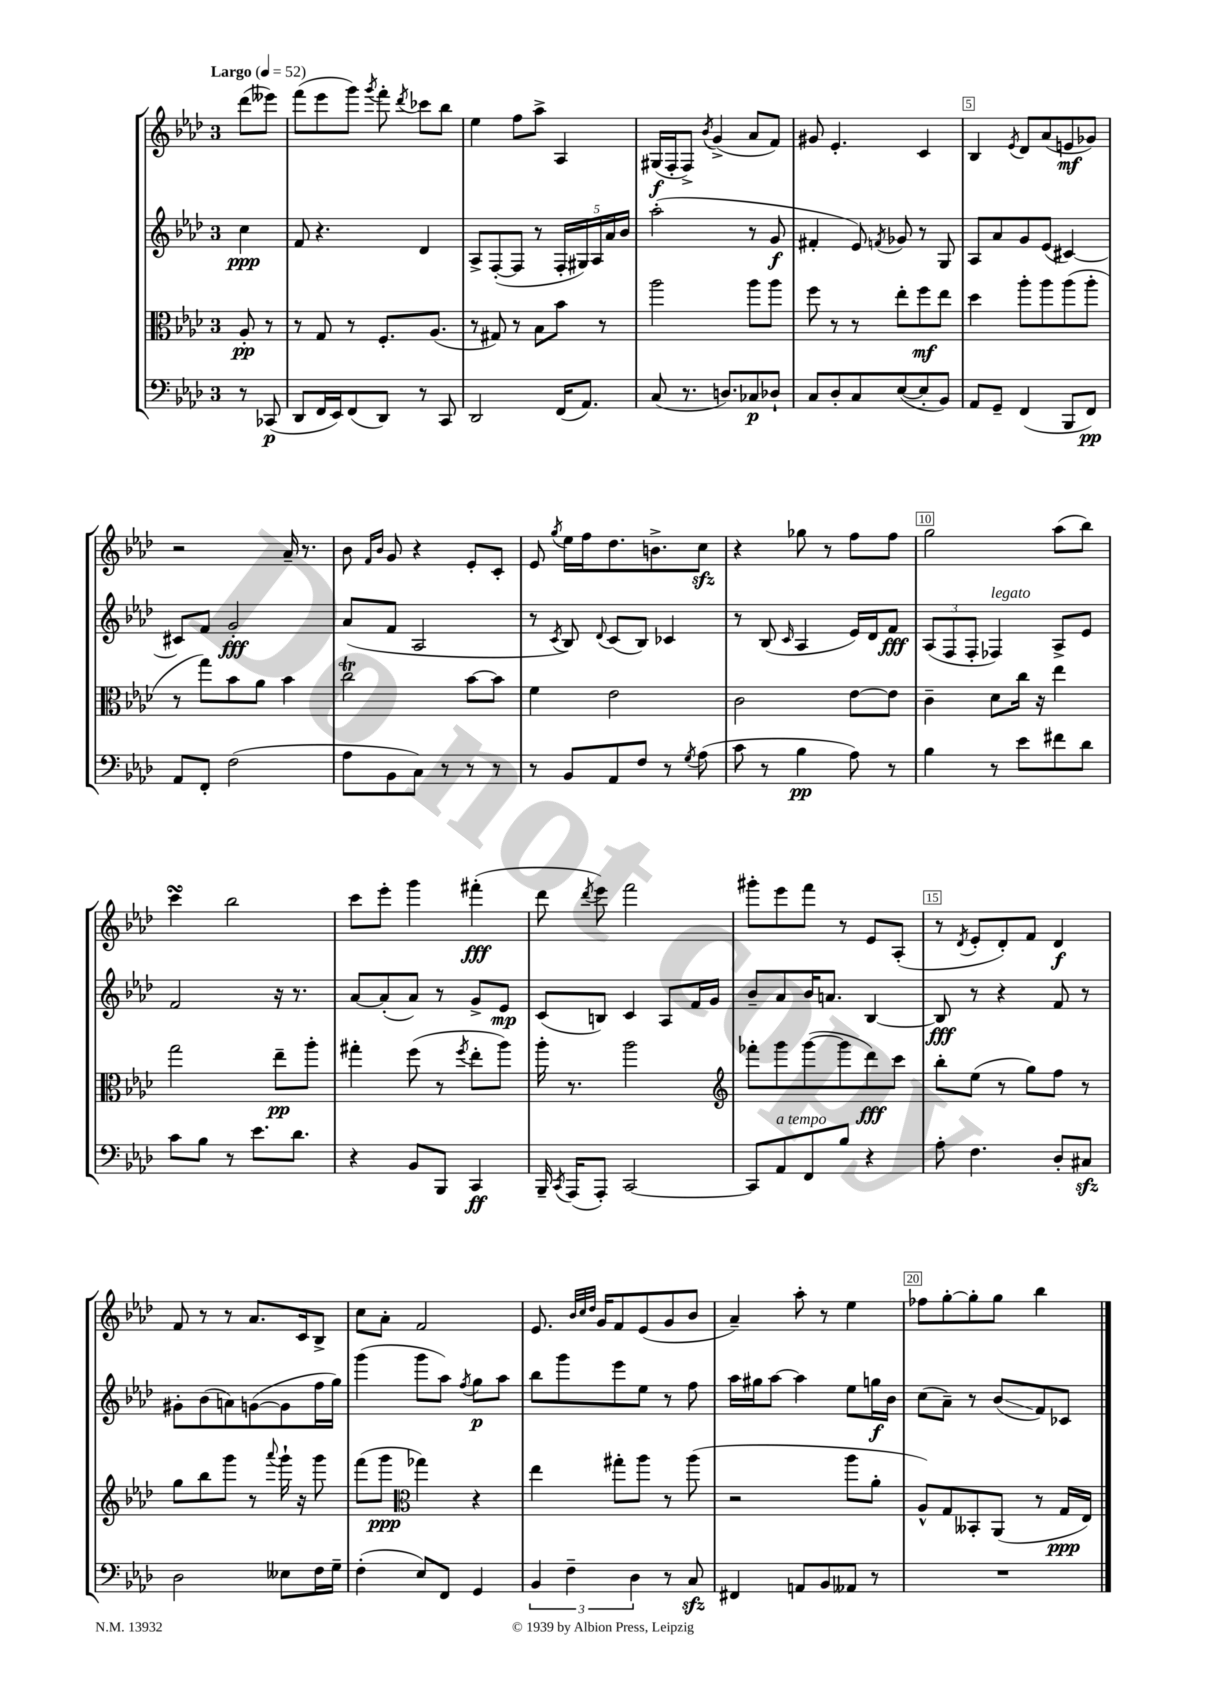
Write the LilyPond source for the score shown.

<<
\new StaffGroup <<
\new Staff = "s0" {
    \clef treble \key aes \major \once \override Staff.TimeSignature.style = #'single-digit \time 3/4 \partial 4 \tempo "Largo" 4 = 52
    \autoBeamOff des'''8[( eeses'''8]) |
    f'''8[( ees'''8 g'''8]) \acciaccatura { g'''8 } f'''8-. \acciaccatura { des'''8 } ces'''8[ bes''8] |
    ees''4 f''8[ aes''8]-> aes4 |
    gis16[\f( f16-. f8]->) \acciaccatura { bes'8 } g'4->( aes'8[ f'8]) |
    gis'8 ees'4.-. c'4 |
    bes4 \acciaccatura { ees'8 } des'8[ aes'8( e'8\mf ges'8]) |
    r2 aes'16-- r8. |
    bes'8 \grace { f'16[ bes'16] } g'8 r4 ees'8[-. c'8]-. |
    ees'8 \acciaccatura { g''8 } ees''16[ f''16 des''8. b'8.-> c''8]\sfz |
    r4 ges''8 r8 f''8[ f''8] |
    g''2 aes''8[( bes''8]) |
    c'''4\turn bes''2 |
    c'''8[ ees'''8]-. g'''4 fis'''4-.\fff( |
    des'''8 \acciaccatura { des'''8 } ees'''8) f'''2 |
    gis'''8[-. ees'''8 f'''8] r8 ees'8[ aes8]-.( |
    r8 \acciaccatura { des'8 } ees'8[-. des'8-.) f'8] des'4\f |
    f'8 r8 r8 aes'8.[ c'16 bes8]-> |
    c''8[ aes'8]-. f'2 |
    ees'8. \grace { bes'32[ c''32 des''32] } g'16[ f'8 ees'8( g'8 bes'8] |
    aes'4--) aes''8-. r8 ees''4 |
    fes''8[ g''8~-. g''8-. g''8] bes''4 \bar "|." |
}
\new Staff = "s1" {
    \clef treble \key aes \major \once \override Staff.TimeSignature.style = #'single-digit \time 3/4 \partial 4
    \autoBeamOff c''4\ppp |
    f'8 r4. des'4 |
    aes8[-> f8~-.( f8] r8 \tuplet 5/4 { f16[-. gis16) aes16 aes'16 bes'16] } |
    aes''2-.( r8 g'8\f |
    fis'4-. ees'8) \acciaccatura { f'8 } ges'8 r8 g8 |
    aes8[ aes'8 g'8 ees'8]( cis'4~) |
    cis'8[ f'8] g'2-.\fff |
    aes'8[( f'8] aes2 |
    r8 \acciaccatura { c'8 } bes8) \appoggiatura { des'8 } c'8[( bes8]) ces'4 |
    r8 bes8( \grace { c'16 } aes4 ees'16[) des'16 f'8]\fff |
    \tuplet 3/2 { aes8[( f8 f8]-. } fes4^\markup { \italic "legato" }) aes8[-> ees'8] |
    f'2 r16 r8. |
    aes'8[~ aes'8-.( aes'8]) r8 g'8[-> ees'8]\mp |
    c'8[( b8]) c'4 aes8[ f'16 g'16] |
    bes'8[-- aes'8 bes'16 a'8.] bes4~ |
    bes8\fff r8 r4 f'8 r8 |
    gis'8[-. bes'8( a'8) g'8~( g'8 f''16 g''16]) |
    g'''4( g'''8[ aes''8]) \acciaccatura { f''8 } g''8[\p aes''8] |
    bes''8[ g'''8 ees'''8 ees''8] r8 f''8 |
    aes''16[ gis''16 aes''8]~ aes''4 ees''8[ g''16\f bes'16] |
    c''8[( aes'8]--) r8 bes'8[\glissando( f'8) ces'8] \bar "|." |
}
\new Staff = "s2" {
    \clef alto \key aes \major \once \override Staff.TimeSignature.style = #'single-digit \time 3/4 \partial 4
    \autoBeamOff aes8-.\pp r8 |
    r8 g8 r8 f8.[-. aes8.]( |
    r8 gis8) r8 bes8[ bes'8] r8 |
    aes''2 aes''8[ aes''8] |
    f''8 r8 r8 ees''8[-. f''8\mf ees''8] |
    des''4 aes''8[-. aes''8 aes''8( aes''8]-. |
    r8 g''8[) bes'8 aes'8] bes'4 |
    c''2\trill bes'8[~ bes'8] |
    f'4 ees'2 |
    c'2 ees'8[~ ees'8] |
    c'4-- des'8[ c''16] r16 ees''4 |
    g''2 ees''8[--\pp aes''8]-. |
    gis''4-. f''8( r8 \acciaccatura { f''8 } ees''8[-. aes''8]) |
    aes''16-. r8. aes''2 |
    \clef treble fes'''8[-. g'''8 g'''8~( g'''8 des'''8\fff) c'''8] |
    bes''8[-. ees''8]( r8 g''8[) f''8] r8 |
    g''8[ bes''8 g'''8] r8 \appoggiatura { aes'''8 } g'''16-! r16 g'''8 |
    f'''8[( g'''8]\ppp \clef alto ges''4) r4 |
    ees''4 gis''8[-. aes''8] r8 aes''8( |
    r2 aes''8[ aes'8]-. |
    aes8[-^) g8 beses,8-. aes,8]( r8 g16[\ppp ees16]) \bar "|." |
}
\new Staff = "s3" {
    \clef bass \key aes \major \once \override Staff.TimeSignature.style = #'single-digit \time 3/4 \partial 4
    \autoBeamOff r8 ces,8\p( |
    des,8[ f,16 ees,16) f,8( des,8]) r8 c,8 |
    des,2 f,16[( aes,8.]) |
    c8( r8. d8.[) ces8\p des8]-! |
    c8[ des8-. c8 ees8~( ees8-. bes,8]) |
    aes,8[ g,8]-- f,4( bes,,8[ f,8]\pp) |
    aes,8[ f,8]-. f2( |
    aes8[ bes,8 c8]) r8 r8 r8 |
    r8 bes,8[ aes,8 f8] r8 \acciaccatura { g8 } aes8( |
    c'8 r8 bes4\pp aes8) r8 |
    bes4 r8 ees'8[ fis'8 des'8] |
    c'8[ bes8] r8 ees'8.[ des'8.] |
    r4 bes,8[ bes,,8] c,4\ff |
    bes,,16-- \acciaccatura { c,8 } aes,,16[( aes,,8]-.) c,2~ |
    c,8[ aes,8^\markup { \italic "a tempo" } f,8 bes8] r4 |
    aes8-. f4. des8[-. cis8]\sfz |
    des2 eeses8[ f16 g16]-- |
    f4-.( ees8[) f,8] g,4 |
    \tuplet 3/2 { bes,4 f4-- des4 } r8 c8\sfz |
    fis,4 a,8[ bes,8 aeses,8] r8 |
    R2. \bar "|." |
}
>>
>>
\layout { \context { \Score \override BarNumber.break-visibility = ##(#f #t #t) barNumberVisibility = #(every-nth-bar-number-visible 5) \override BarNumber.stencil = #(make-stencil-boxer 0.1 0.3 ly:text-interface::print) } }
